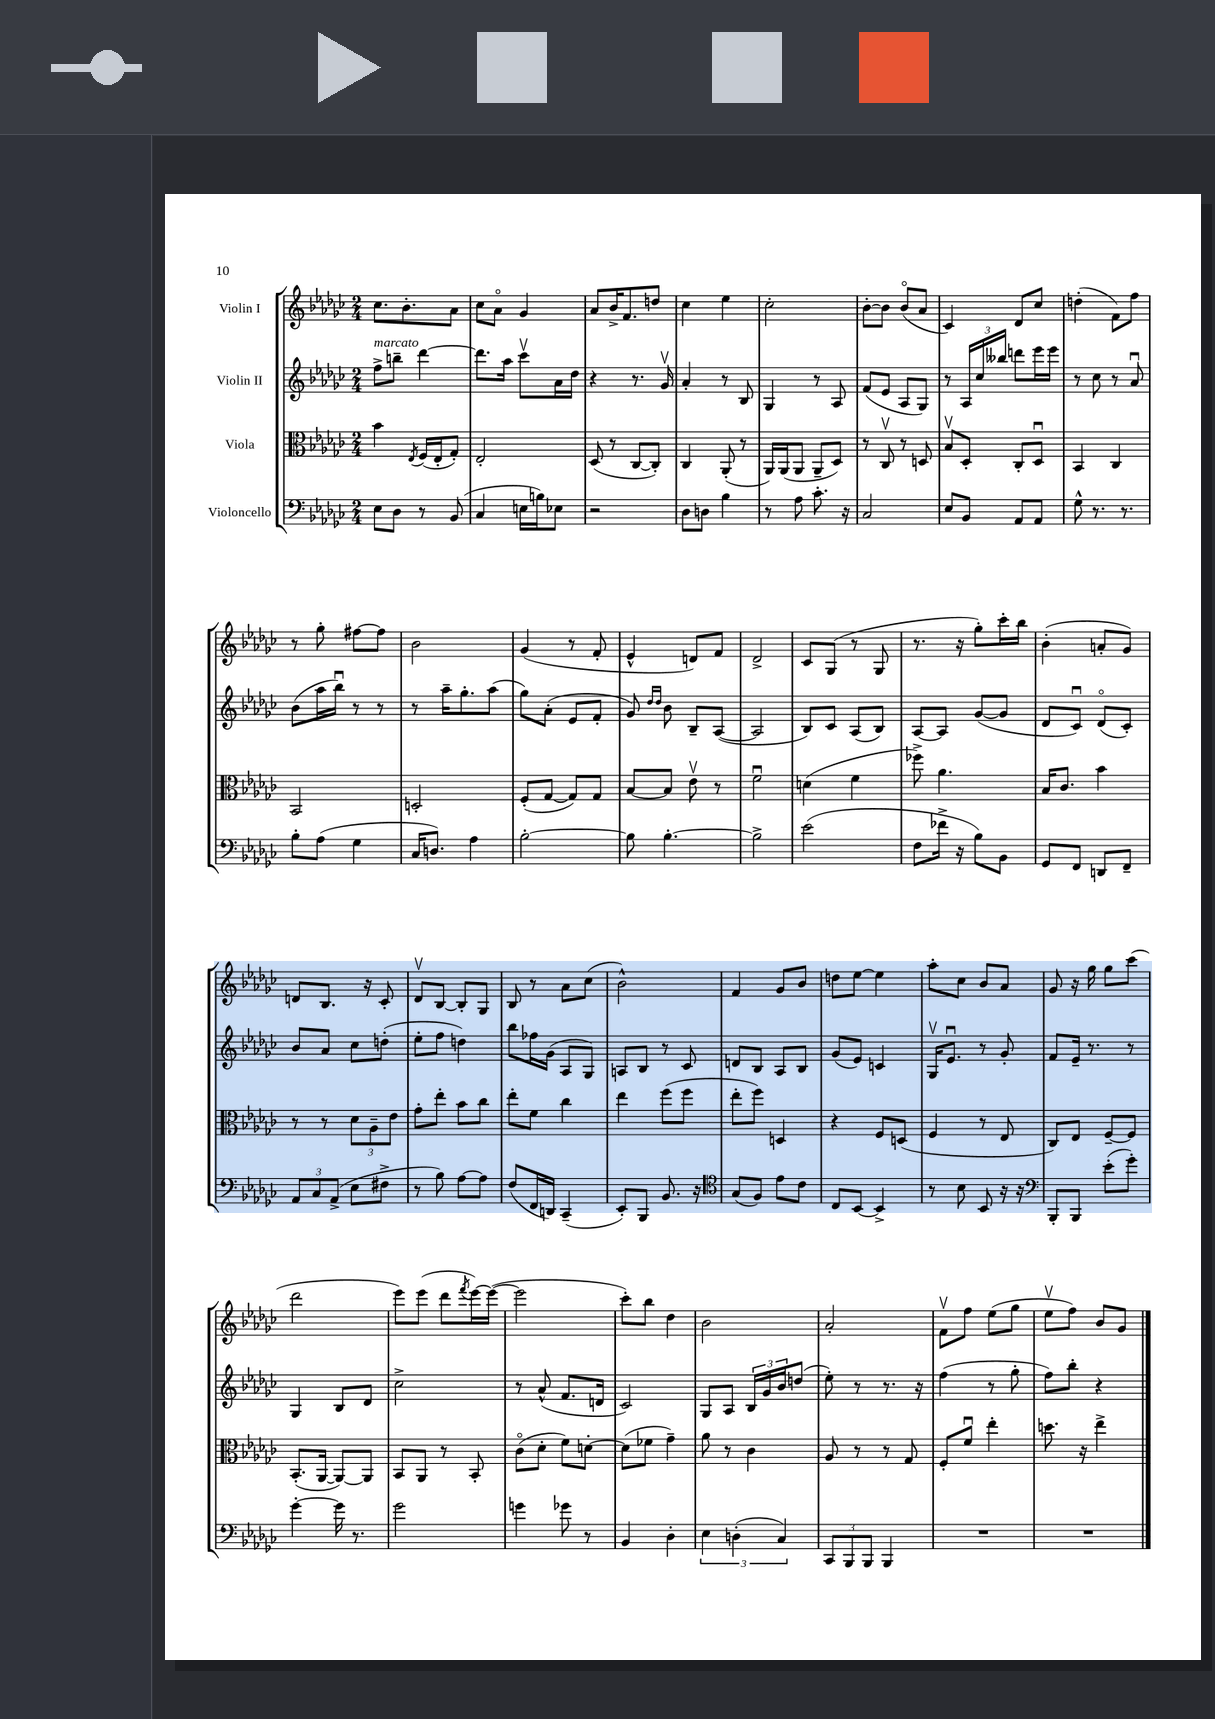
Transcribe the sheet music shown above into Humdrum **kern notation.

**kern	**kern	**kern	**kern
*part4	*part3	*part2	*part1
*staff4	*staff3	*staff2	*staff1
*I"Violoncello	*I"Viola	*I"Violin II	*I"Violin I
*clefF4	*clefC3	*clefG2	*clefG2
*k[b-e-a-d-g-c-]	*k[b-e-a-d-g-c-]	*k[b-e-a-d-g-c-]	*k[b-e-a-d-g-c-]
*M2/4	*M2/4	*M2/4	*M2/4
=1	=1	=1	=1
!	!	!LO:TX:a:i:t=marcato	!
8E-\L	4b-\	8ff^\L	8.cc-\L
8D-\J	.	8bbn~\J	.
.	.	.	8.b-'\
.	8qE-/	.	.
8r	(16F/LL	[4ddd-\	.
.	16E-'/J	.	.
(8BB-/	8G-'/J)	.	8a-\J
=2	=2	=2	=2
4C-/	2E-'/	8.ddd-\L]	8cc-\L
.	.	.	8a-\J
.	.	16aa-\Jk	.
16En\LL	.	8ccc-v\L	4g-/
16Bn\J)	.	.	.
8E-X\J	.	16a-\L	.
.	.	16dd-\JJ	.
=3	=3	=3	=3
2r	(8D-/	4r	8a-/L
.	8r	.	16b-^/K
.	.	.	8.f/
.	[8C-/L	8.r	.
.	8C-'/J])	.	8ddn/J
.	.	16g-v/	.
=4	=4	=4	=4
8D-\L	4C-/	4a-'/	4cc-\
8Dn\J	.	.	.
4B-\	(8AA-'/	8r	4ee-\
.	8r	8B-/	.
=5	=5	=5	=5
8r	16AA-/LL)	4G-/	2cc-'\
.	(16AA-/J	.	.
8A-\	8AA-/J	.	.
8.c-'\	8AA-~/L	8r	.
.	8D-/J)	8A-/	.
16r	.	.	.
=6	=6	=6	=6
2C-/	8r	(8f/L	[8b-'\L
.	8C-v/	8e-/J	8b-\J]
.	8r	8A-/L	(8b-/L
.	8Dn/	8G-/J)	8a-/J
=7	=7	=7	=7
8E-/L	8B-v/L	8r	4c-/)
8BB-/J	8D-'/J	24A-/LL	.
.	.	24cc-/	.
.	.	24bb--X/JJ	.
8AA-/L	8C-'/L	8dddn\L	8d-/L
8AA-/J	8D-u/J	16eee-\L	8cc-/J
.	.	16eee-\JJ	.
=8	=8	=8	=8
8G-^^\	4BB-/	8r	(4ddn'\
8.r	.	8cc-\	.
.	4C-/	8r	8f\L)
8.r	.	.	.
.	.	8a-u/	8ff\J
!!LO:LB:g=z
=9	=9	=9	=9
8B-'\L	2BB-/	(8b-\L	8r
(8A-\J	.	16aa-\L	8gg-'\
.	.	16bb-u\JJ)	.
4G-\	.	8r	[8ff#X\L
.	.	8r	8ff#\J]
=10	=10	=10	=10
16C-/KL	2Dn'/	8r	2b-\
8.Dn/J)	.	.	.
.	.	16aa-~\KL	.
.	.	8.gg-'\	.
4A-\	.	.	.
.	.	(8aa-\J	.
=11	=11	=11	=11
[2B-'\	(8F'/L	8gg-\L)	(4g-/
.	[8G-/J	(8a-'\J	.
.	8G-/L])	8e-/L	8r
.	8G-/J	8f'/J	8f'/
=12	=12	=12	=12
8B-\]	[8B-/L	8g-/)	4e-^^/
.	.	16qqdd-/LL	.
.	.	16qqdd-/JJ	.
[4.B-'\	8B-/J]	8b-\	.
.	8e-v\	8B-~/L	8dn/L)
.	8r	([8A-/J	8f/J
=13	=13	=13	=13
2B-^\]	2fu\	2A-/]	2d-^/
=14	=14	=14	=14
(2e-\	(4dn\	8B-/L)	8c-/L
.	.	8c-/J	(8G-/J
.	4f\	(8A-/L	8r
.	.	8B-/J)	8G-/
=15	=15	=15	=15
8F\L	8ff-X^\)	[8A-/L	8.r
16f-X^\Jk	4.a-\	8A-/J]	.
16r	.	.	16r
8B-\L)	.	([8g-/L	8gg-'\L)
8BB-\J	.	8g-/J]	16ccc-'\L
.	.	.	16bb-\JJ
=16	=16	=16	=16
8GG-/L	16B-/KL	8d-/L	(4b-'\
.	8.c-/J	.	.
8FF/J	.	8c-u/J)	.
8DDn/L	4b-\	(8d-/L	8an'/L
8FF~/J	.	8c-'/J)	8g-/J)
!!LO:LB:g=z
=17	=17	=17	=17
12AA-/L	8r	8b-/L	8dn/L
12C-/	.	.	.
.	8r	8a-/J	8.B-/J
(12AA-^/J	.	.	.
8E-\L	12d-\L	8cc-\L	.
.	.	.	16r
.	12A-~\	.	.
8F#X^\J	.	(8ddn'\J	8c-'/
.	12e-\J	.	.
=18	=18	=18	=18
8r	8g-'\L	8ee-'\L	8d-v/L
8B-\)	8ee-'\J	8ff\J	[8B-/J
[8A-\L	8b-\L	4ddn\)	8B-'/L]
8A-\J]	8cc-\J	.	8G-/J
=19	=19	=19	=19
(8F/L	8ee-'\L	8bb-\L	8B-/
16FF/L	8f\J	16ff-X\L	8r
16DDn/JJ)	.	(16g-\JJ	.
(4CC-~/	4cc-\	8A-/L	8a-\L
.	.	8G-/J)	(8cc-\J
=20	=20	=20	=20
8EE-'/L)	4ee-\	8An/L	2b-^^\)
8BBB-/J	.	8B-/J	.
8.BB-/	(8ff\L	8r	.
.	8ff\J	8c-/	.
16r	.	.	.
=21	=21	=21	=21
*clefC4	*	*	*
(8G-/L	8ee-'\L	8dn/L	4f/
8F/J)	8ff\J)	8B-/J	.
8e-\L	4Dn/	8A-/L	8g-/L
8c-\J	.	8B-/J	8b-/J
=22	=22	=22	=22
8C-/L	4r	(8g-/L	8ddn\L
[8BB-/J	.	8e-/J)	[8ee-\J
4BB-^/]	8F/L	4cn/	4ee-\]
.	(8Dn/J	.	.
=23	=23	=23	=23
8r	4F/	16G-v/KL	8aa-'\L
.	.	8.e-u/J	.
8B-\	.	.	8cc-\J
8BB-/	8r	8r	8b-/L
16r	8E-/	8g-'/	8a-/J
16r	.	.	.
=24	=24	=24	=24
*clefF4	*	*	*
8BBB-'/L	8C-/L)	8f/L	8g-/
8BBB-/J	8E-/J	16e-~/Jk	16r
.	.	8.r	16gg-\
(8e-'\L	[8F~/L	.	8gg-\L
8g-'\J)	8F/J]	8r	(8ccc-\J
!!LO:LB:g=z
=25	=25	=25	=25
[4g-'\	(8.BB-'/L	4G-/	2ddd-\
.	[16AA-/Jk	.	.
16g-\]	8AA-/L_)	8B-/L	.
8.r	.	.	.
.	8AA-/J]	8d-/J	.
=26	=26	=26	=26
2g-\	8BB-/L	2cc-^\	8eee-\L)
.	8AA-/J	.	(8eee-\J
.	8r	.	8ddd-\L
.	.	.	8qfff/
.	8BB-'/	.	[16eee-\L)
.	.	.	(16eee-\JJ_
=27	=27	=27	=27
4gn\	(8c-\L	8r	2eee-\]
.	8d-'\J	(8a-^^/	.
8g-X\	8f\L)	8.f/L	.
8r	[8dn'\J	.	.
.	.	16dn/Jk	.
=28	=28	=28	=28
4BB-/	(8d\L]	2c-/)	8ccc-'\L)
.	8f-X\J	.	8bb-\J
4D-'\	4g-~\)	.	4dd-\
=29	=29	=29	=29
6E-\	8a-\	8G-/L	2b-\
.	8r	8A-/J	.
(6Dn'\	.	.	.
.	4c-\	24B-/LL	.
.	.	24g-/	.
6C-/)	.	24b-/J	.
.	.	(8ddn/J	.
=30	=30	=30	=30
12CC-/L	8A-/	8ee-'\)	2a-'/
12BBB-/	.	.	.
.	8r	8r	.
12BBB-/J	.	.	.
4BBB-/	8r	8.r	.
.	8G-/	.	.
.	.	16r	.
=31	=31	=31	=31
2r	8F'/L	(4ff\	8fv\L
.	8fu/J	.	8ff\J
.	4ee-'\	8r	(8ee-\L
.	.	8gg-'\	8gg-\J
=32	=32	=32	=32
2r	8.ddn\	8ff\L)	8ee-v\L
.	.	8bb-'\J	8ff\J)
.	16r	.	.
.	4ee-^\	4r	8b-/L
.	.	.	8g-/J
==	==	==	==
*-	*-	*-	*-
